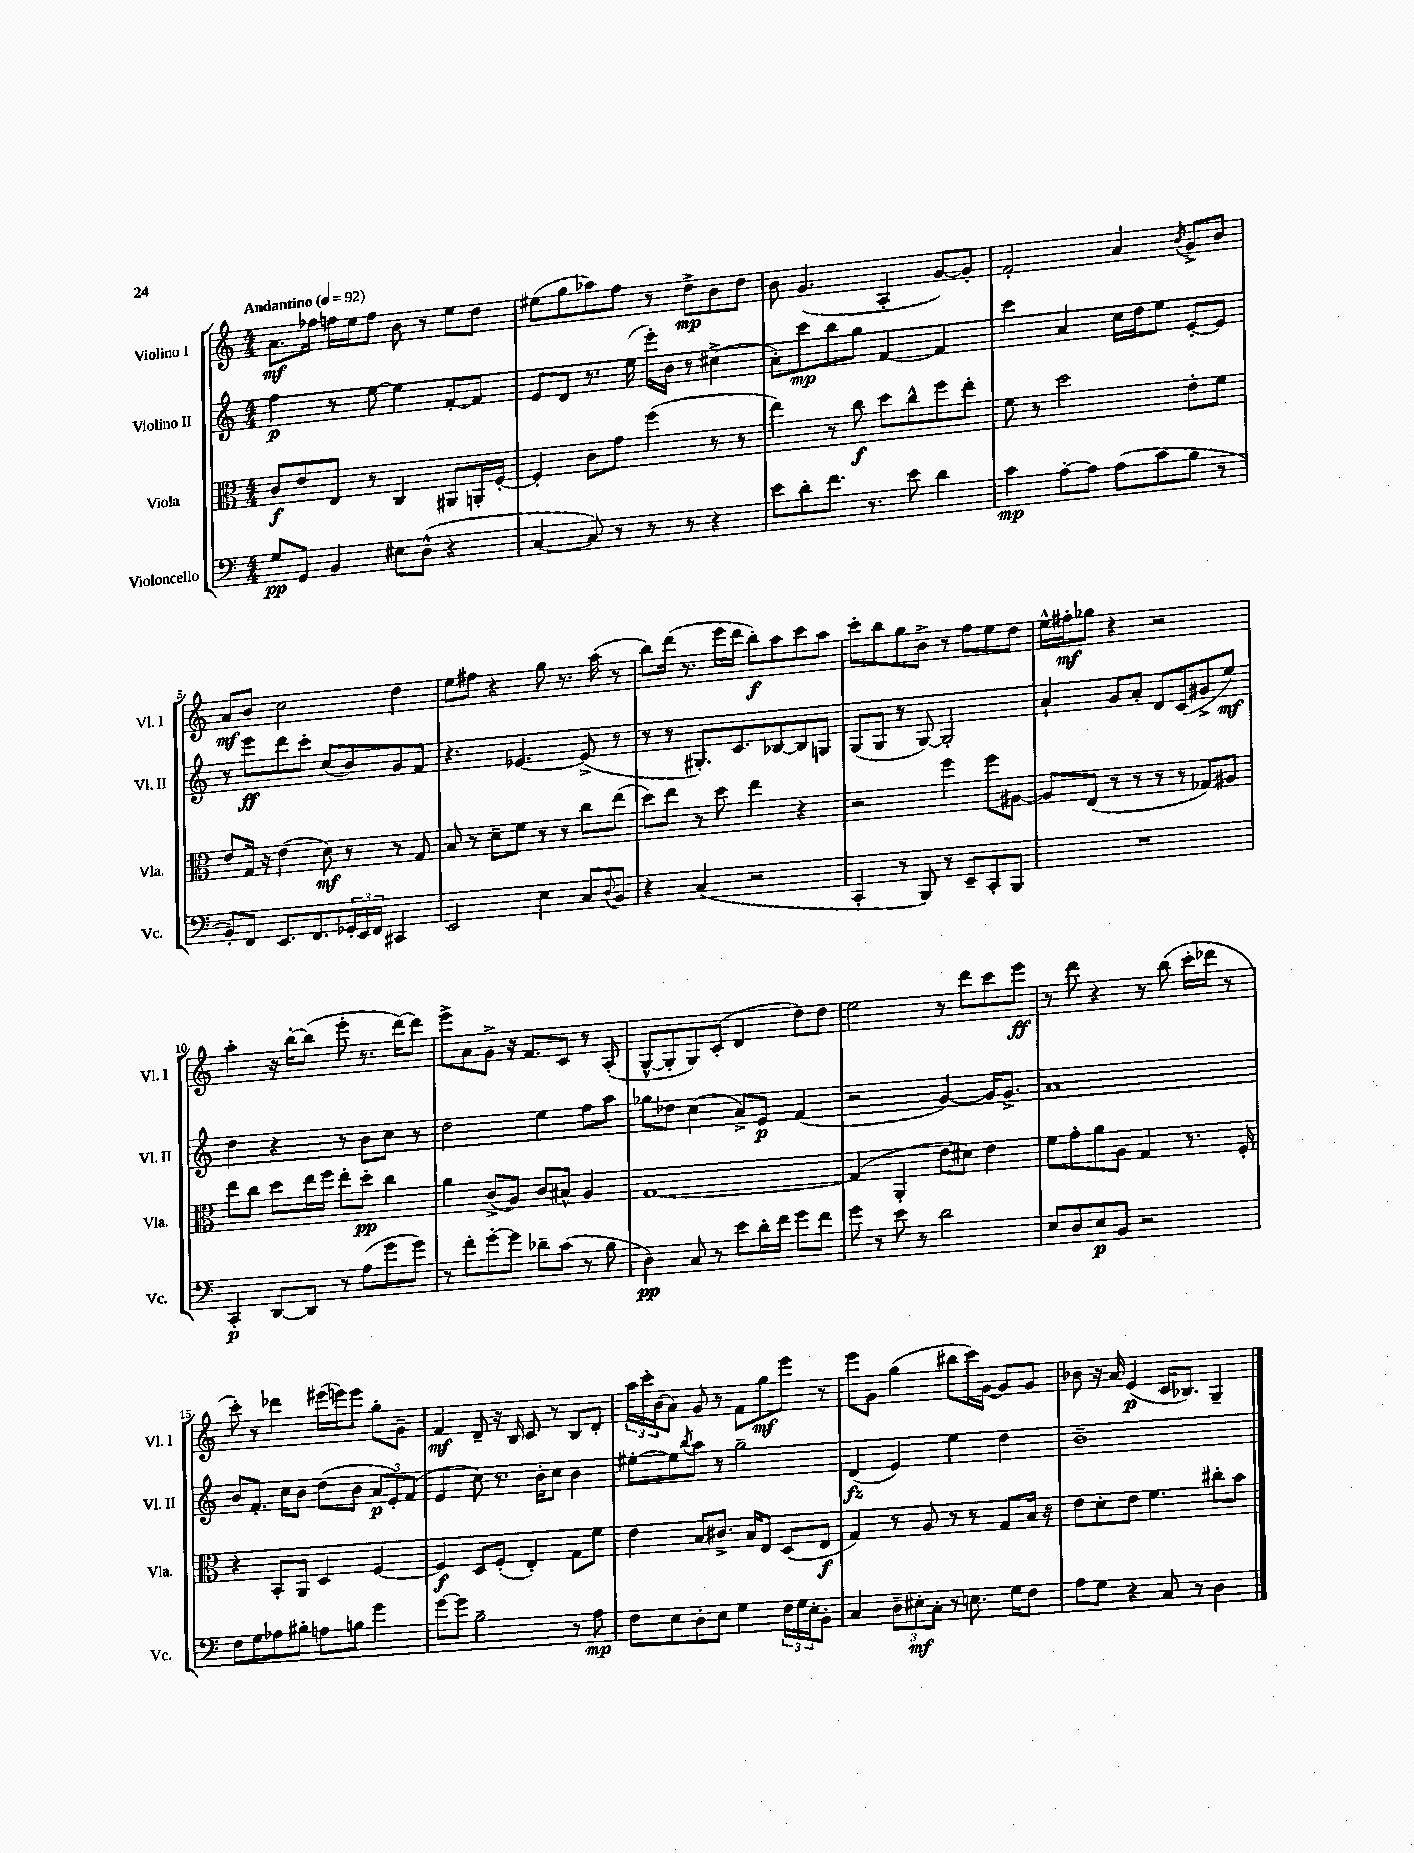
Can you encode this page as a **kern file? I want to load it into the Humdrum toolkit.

**kern	**kern	**kern	**kern
*staff4	*staff3	*staff2	*staff1
*clefF4	*clefC3	*clefG2	*clefG2
*k[]	*k[]	*k[]	*k[]
*M4/4	*M4/4	*M4/4	*M4/4
*MM92	*MM92	*MM92	*MM92
8G	8c	4ff	8.a
8GG	8e	.	.
.	.	.	16ff-
4BB	8E	8r	16ff
.	.	.	16ee
.	8r	[8ee	8ff
8E#	4C	4ee]	8b
(8D^^	.	.	8r
4r	8AA#	[8f'	8ee
.	16AA'	8f]	8dd
.	[16F'	.	.
=	=	=	=
[4C	4F']	8e	(8ee#
.	.	8d	8gg
8C])	8c	8.r	8aa-)
8r	8g	.	8ff
.	.	(16ee	.
8r	(4ff	16eee')	8r
.	.	16b	.
8r	.	8r	8dd^
4r	8r	(4cc#^	8b
.	8r	.	8dd
=	=	=	=
8e	4ee)	8a')	8b
8d'	.	8ccc	(4.g
8.f	8r	8bb	.
.	8cc	8gg	.
8.r	.	.	.
.	8dd	[4f	4A'
8e	8cc^^	.	.
4d	8ff	4f]	[8g)
.	8ee'	.	8g']
=	=	=	=
4c	8f	4ccc	2f'
.	8r	.	.
[8A'	2dd	4a	.
8A]	.	.	.
(8A	.	16cc	4a
.	.	16dd	.
8c	.	8ee	.
.	.	.	8qb
8B	8e'	[8e'	8g^
8r	8f	8e]	8b
=	=	=	=
8BB')	8e	8r	8a
8FF	16G	8eee	8b
.	16r	.	.
8.EE	(4e	8ddd	2cc
.	.	8ccc'	.
8.FF	.	.	.
.	8d)	(8cc	.
24GG-'	8r	8b)	.
24EE	.	.	.
24FF	.	.	.
4CC#	8r	8g	4dd
.	8G	8f	.
=	=	=	=
2EE	8B	4.r	8ee
.	8r	.	8ff#
.	8d~	.	4r
.	8f	[4.e-	.
4E	8r	.	8gg
.	8r	.	8.r
8C	8cc	(8e-^]	.
.	.	.	(16aa
8qqD	.	.	.
8BB	(8ee	8r	8r
=	=	=	=
4r	8dd)	8r	8bb)
.	8ee	8r	(16ddd
.	.	.	8.r
(4C	8r	8.G#')	.
.	8dd	.	16eee
.	.	8.c	16ddd
2r	4ee	.	8bb')
.	.	[8B-	8aa
.	4r	8B-]	8ccc
.	.	8G	8aa
=	=	=	=
4CC'	2r	(8G	8ccc'
.	.	8G	8bb
8r	.	8r	8gg
8BBB)	.	[8G)	8b^
8r	4ff	2G']	8r
8EE~	.	.	8ff
8CC'	8ff	.	8ee
8BBB	[8A#	.	8dd
=	=	=	=
1r	8A#]	4a`	16ee^^
.	.	.	16ff#'
.	(8E	.	8gg-
.	8r	8g	4r
.	8r	8a'	.
.	8r	8d	2r
.	8r	(8c	.
.	8G-)	8g#^	.
.	8A#	8ee)	.
=	=	=	=
4CC'	8ee	4dd	4aa'
.	8cc	.	.
[8DD	8dd	4r	16r
.	.	.	[16bb'
8DD]	16ee	.	(8bb]
.	16ff	.	.
8r	8ee'	8r	8eee'
(8A	8dd'	8b	8.r
8g	4cc	8cc	.
.	.	.	[16ddd)
8g)	.	8r	8ddd]
=	=	=	=
8r	4a	2dd	8eee^
8f'	.	.	8a
[8g'	(8c^	.	8g^
8g]	8A)	.	16r
.	.	.	8.f
8d-~	8c	4ee	.
(8c	8B#^^	.	8c
8r	4A	8ff	8r
8B	.	8aa	(8A'
=	=	=	=
4D)	[1G	8gg-	[8G^^
.	.	8dd-	8G']
8C	.	(4cc	8G)
8r	.	.	(8c'
8e	.	8a^)	4d
16d'	.	8e	.
16f	.	.	.
8g	.	(4f	8dd)
8f	.	.	8dd
=	=	=	=
8g	(4G]	2r	2ee
8r	.	.	.
8e	4AA'	.	.
8r	.	.	.
2d	8e	[4g)	8r
.	8d#)	.	8ddd
.	4e	16g]	8ccc
.	.	8.g^	.
.	.	.	8eee
=	=	=	=
8E	8f	1a	8r
8D	8g'	.	8ddd
8E	8a	.	4r
8BB	8A	.	.
2r	4G	.	8r
.	.	.	(8bb
.	8.r	.	16ccc'
.	.	.	16ddd-
.	.	.	8r
.	16F'	.	.
=	=	=	=
8F	4r	8b	8ccc')
8G	.	8.f'	8r
8A-	8BB'	.	4ddd-
.	.	16cc	.
8B#'	8AA	8b	.
8A	4D	(8dd	(16eee#
.	.	.	16eee)
8B	.	8b	8eee
4g	[4F	12a	8gg'
.	.	12e')	.
.	.	.	8g~
.	.	(12f	.
=	=	=	=
[8g	4F]	4e	4f
8g]	.	.	.
2B~	8D	8cc)	8d~
.	(8F'	8.r	16r
.	.	.	16B
.	4E')	.	8c
.	.	16b'	.
.	.	8cc	8r
8r	8G	4b	8B
8A	8f	.	8d'
=	=	=	=
8F	4e	[8ee#'	24aa
.	.	.	24ccc'
.	.	.	(24b
8E	.	8ee#]	8a)
.	.	8qbb	.
8D'	8B	8aa	8g
8E	8.c#^	8r	8r
4G	.	2gg~	8f
.	16B	.	.
.	8E	.	8gg
24F	(8D	.	8eee
24G	.	.	.
24E'	.	.	.
8BB'	8E	.	8r
=	=	=	=
4C	4G)	(4d	8eee
.	.	.	8g
12D~	8r	4e)	(4gg
12E#'	.	.	.
.	8A	.	.
12C'	.	.	.
8r	8r	4ee	8bb#
8.E	8r	.	16ccc)
.	.	.	[16g
.	8G	4dd	8g]
16G	.	.	.
8F	16B	.	8g
.	16r	.	.
=	=	=	=
8A	8e	1b~	8b-
8G	8d'	.	16r
.	.	.	16a
4r	8e	.	(4e
.	4.f	.	.
8C	.	.	16c
.	.	.	8.B-)
8r	.	.	.
4D	8cc#'	.	4G~
.	8b	.	.
==	==	==	==
*-	*-	*-	*-
